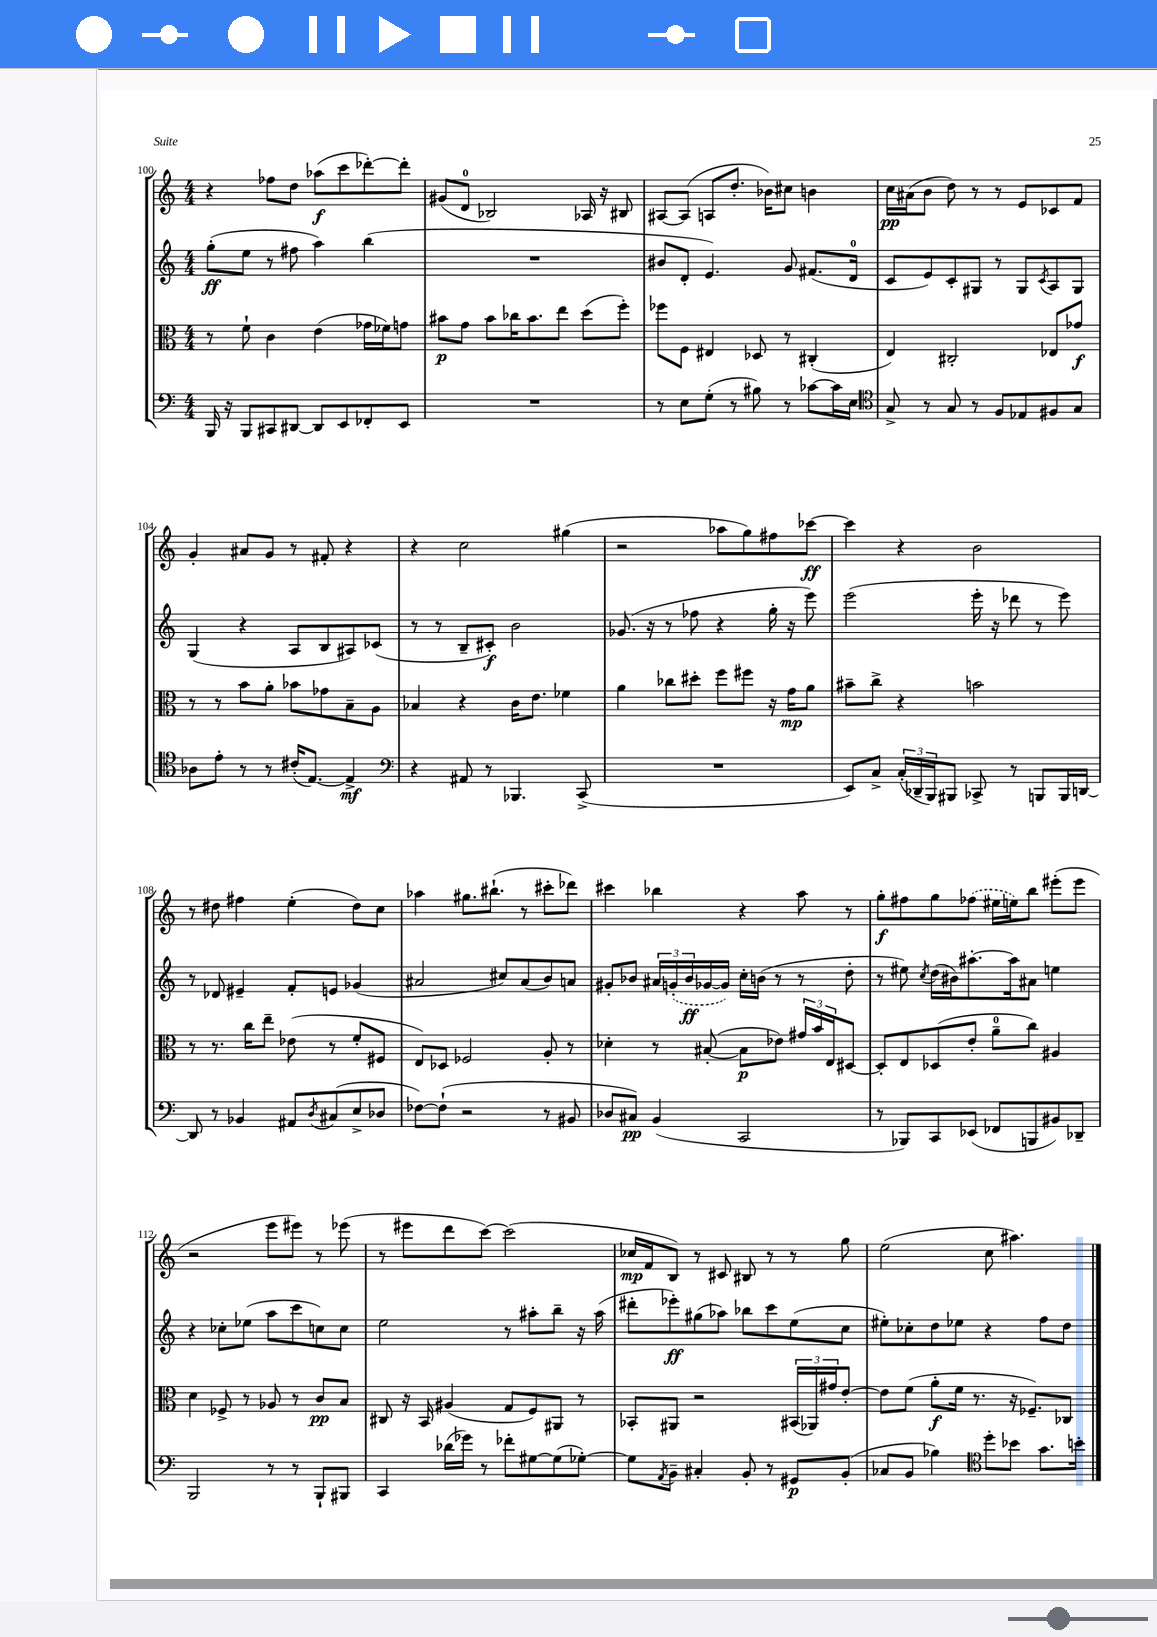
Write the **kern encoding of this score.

**kern	**dynam	**kern	**dynam	**kern	**dynam	**kern	**dynam
*part4	*part4	*part3	*part3	*part2	*part2	*part1	*part1
*staff4	*staff4	*staff3	*staff3	*staff2	*staff2	*staff1	*staff1
*clefF4	*	*clefC3	*	*clefG2	*	*clefG2	*
*k[]	*	*k[]	*	*k[]	*	*k[]	*
*M4/4	*	*M4/4	*	*M4/4	*	*M4/4	*
=100	=100	=100	=100	=100	=100	=100	=100
16BBB/	.	8r	.	(8gg'\L	ff	4r	.
16r	.	.	.	.	.	.	.
8BBB/L	.	8f`\	.	8ee\J	.	.	.
8CC#X/	.	4c\	.	8r	.	8ff-X\L	.
[8DD#X/J	.	.	.	8ff#X\	.	8dd\J	.
8DD#/L]	.	(4e\	.	4aa\)	.	(8aa-X\L	f
8EE/	.	.	.	.	.	8ccc\	.
8FF-X'/	.	16g-X\LL	.	(4bb\	.	[8ddd-X'\)	.
.	.	16f-X\J)	.	.	.	.	.
8EE/J	.	8gn\J	.	.	.	8ddd-'\J]	.
=101	=101	=101	=101	=101	=101	=101	=101
1r	.	8b#X\L	p	1r	.	(8g#X/L	.
.	.	8g\J	.	.	.	8d/J	.
.	.	8b#\L	.	.	.	2B-X/)	.
.	.	16cc-X\K	.	.	.	.	.
.	.	8.b#\	.	.	.	.	.
.	.	8ee\J	.	.	.	.	.
.	.	(8dd\L	.	.	.	16A-X/	.
.	.	.	.	.	.	16r	.
.	.	8ff'\J)	.	.	.	8B#X/	.
=102	=102	=102	=102	=102	=102	=102	=102
8r	.	8ff-X\L	.	8b#X/L	.	[8A#X/L	.
8E\L	.	8F\J	.	8d'/J	.	(8A#/J]	.
(8G'\J	.	4E#X/	.	4.e/)	.	8An/L	.
8r	.	.	.	.	.	8.dd'/J	.
8B#X\)	.	8D-X/	.	.	.	.	.
.	.	.	.	.	.	16b-X\KL)	.
8r	.	8r	.	8g/	.	8cc#X\J	.
[8c-X\L	.	(4C#X'/	.	(8.f#X/L	.	4bn\	.
16c-\L]	.	.	.	.	.	.	.
16E\JJ	.	.	.	16d/Jk	.	.	.
=103	=103	=103	=103	=103	=103	=103	=103
*clefC4	*	*	*	*	*	*	*
8G^/	.	4E/)	.	8c/L	.	16cc\LL	pp
.	.	.	.	.	.	(16a#X\J	.
8r	.	.	.	8e/)	.	8b\J	.
8G/	.	2C#X'/	.	8c'/	.	8dd\)	.
8r	.	.	.	8G#X/J	.	8r	.
8F/L	.	.	.	8r	.	8r	.
8E-X/	.	.	.	8G#/L	.	8e/L	.
.	.	.	.	8qc/	.	.	.
8F#X/	.	8E-X/L	.	8A/	.	8c-X/	.
8G/J	.	8g-X/J	f	8G#/J	.	8f/J	.
!!LO:LB:g=z
=104	=104	=104	=104	=104	=104	=104	=104
8A-X\L	.	8r	.	(4G/	.	4g'/	.
8e'\J	.	8r	.	.	.	.	.
8r	.	8b\L	.	4r	.	8a#X/L	.
8r	.	8a'\J	.	.	.	8g/J	.
(16c#X'/KL	.	8b-X\L	.	8A/L	.	8r	.
[8.E/J)	.	.	.	.	.	.	.
.	.	8g-X\	.	8B/	.	8f#X'/	.
4E^/]	mf	8B~\	.	8A#X/)	.	4r	.
.	.	8A\J	.	(8c-X/J	.	.	.
=105	=105	=105	=105	=105	=105	=105	=105
*clefF4	*	*	*	*	*	*	*
4r	.	4B-X/	.	8r	.	4r	.
.	.	.	.	8r	.	.	.
8AA#X/	.	4r	.	8B~/L	.	2cc\	.
8r	.	.	.	8c#X'/J)	f	.	.
4.BBB-X/	.	16c\KL	.	2b\	.	.	.
.	.	8.e\J	.	.	.	.	.
.	.	4f-X\	.	.	.	(4gg#X\	.
(8CC^/	.	.	.	.	.	.	.
=106	=106	=106	=106	=106	=106	=106	=106
1r	.	4a\	.	(8.g-X/	.	2r	.
.	.	.	.	16r	.	.	.
.	.	8cc-X\L	.	8r	.	.	.
.	.	8dd#X'\J	.	8ff-X\	.	.	.
.	.	8ff\L	.	4r	.	8aa-X\L	.
.	.	8ff#X\J	.	.	.	8gg\)	.
.	.	16r	.	16gg'\	.	8ff#X\	.
.	.	16g\KL	mp	16r	.	.	.
.	.	8a\J	.	8eee\)	.	[8ccc-X\J	ff
=107	=107	=107	=107	=107	=107	=107	=107
8EE/L)	.	8b#X~\L	.	(2eee\	.	4ccc-\]	.
8C^/J	.	8cc^\J	.	.	.	.	.
(24C'/LL	.	4r	.	.	.	4r	.
24DD-X~/	.	.	.	.	.	.	.
24BBB/J)	.	.	.	.	.	.	.
8BBB#X/J	.	.	.	.	.	.	.
8CC-X^/	.	2bn\	.	16eee'\	.	2b\	.
.	.	.	.	16r	.	.	.
8r	.	.	.	8ddd-X\	.	.	.
8BBBn/L	.	.	.	8r	.	.	.
16BBB/L	.	.	.	8eee\)	.	.	.
[16DDn/JJ	.	.	.	.	.	.	.
!!LO:LB:g=z
=108	=108	=108	=108	=108	=108	=108	=108
8DD/]	.	8r	.	8r	.	8r	.
8r	.	8.r	.	8d-X/	.	8dd#X\	.
4BB-X/	.	.	.	4e#X~/	.	4ff#X\	.
.	.	16cc\KL	.	.	.	.	.
.	.	8ee~\J	.	.	.	.	.
8AA#X/L	.	(8e-X\	.	8f'/L	.	(4ee'\	.
8qD/	.	.	.	.	.	.	.
(8C#X/	.	8r	.	8en/J	.	.	.
8E^/	.	8f'/L	.	(4g-X/	.	8dd#\L)	.
8D-X/J	.	8F#X/J	.	.	.	8cc\J	.
=109	=109	=109	=109	=109	=109	=109	=109
[8F-X\L)	.	8E/L)	.	2a#X/	.	4aa-X\	.
(8F-`\J]	.	8D-X/J	.	.	.	.	.
2r	.	2F-X/	.	.	.	8.gg#X\L	.
.	.	.	.	.	.	(8.bb#X`\J	.
.	.	.	.	8cc#X/L)	.	.	.
.	.	.	.	(8a#/	.	8r	.
8r	.	8A'/	.	8b/)	.	8ccc#X'\L	.
8BB#X/	.	8r	.	8an/J	.	8ddd-X\J)	.
=110	=110	=110	=110	=110	=110	=110	=110
8D-X/L	.	4d-X'\	.	8g#X'/L	.	4ccc#X\	.
8C#X/J)	pp	.	.	8b-X/J	.	.	.
(4BB/	.	8r	.	24a#X/LL	.	4bb-X\	.
.	.	.	.	(24gn'/	.	.	.
.	.	.	.	24b-/	ff	.	.
.	.	([8B#X'/	.	[16g-X/	.	.	.
.	.	.	.	16g-/JJ])	.	.	.
2CC/	.	8B#\L]	p	16cc'\LL	.	4r	.
.	.	.	.	(16bn\JJ	.	.	.
.	.	8e-X\J)	.	8r	.	.	.
.	.	24g#X/LL	.	8r	.	8aa\	.
.	.	24b/	.	.	.	.	.
.	.	24E/J	.	.	.	.	.
.	.	[8D#X/J	.	8dd'\	.	8r	.
=111	=111	=111	=111	=111	=111	=111	=111
8r	.	8D#'/L]	.	8r	.	8gg'\L	f
8BBB-X/L)	.	8E/	.	8ee#X\)	.	8ff#X\	.
.	.	.	.	8qcc/	.	.	.
8CC/	.	(8D-X/	.	(16dd\LL	.	8gg\	.
.	.	.	.	16b#X\J)	.	.	.
(8EE-X/J	.	8e'/J	.	[8.aa#X'\	.	(8ff-X\J	.
8FF-X/L	.	8a~\L	.	.	.	16ee#X\LL	.
.	.	.	.	16aa#\k]	.	16een\J)	.
8BBBn/	.	8cc\J)	.	8a#X\J	.	8bb\J	.
8BB#X/)	.	4A#X/	.	4een\	.	(8eee#X'\L	.
8DD-X~/J	.	.	.	.	.	8eee#\J	.
!!LO:LB:g=z
=112	=112	=112	=112	=112	=112	=112	=112
2BBB/	.	4d\	.	4r	.	2r	.
.	.	8F-X^/	.	8cc-X'\L	.	.	.
.	.	8r	.	(8ee-X\J	.	.	.
8r	.	8A-X/	.	8aa\L	.	8eee\L	.
8r	.	8r	.	8ccc\	.	8eee#X\J)	.
8BBB`/L	.	8c/L	pp	8ccn\)	.	8r	.
8BBB#X/J	.	8B/J	.	8cc\J	.	(8eee-X\	.
=113	=113	=113	=113	=113	=113	=113	=113
4CC/	.	8C#X/	.	2ee\	.	8r	.
.	.	16r	.	.	.	8eee#X\L	.
.	.	16BB/	.	.	.	.	.
(16d-X\LL	.	(4A#X/	.	.	.	8ddd\	.
16g-X\JJ)	.	.	.	.	.	.	.
8r	.	.	.	.	.	[8ccc\J)	.
8f-X'\L	.	8G/L	.	8r	.	(2ccc\]	.
[8G#X\	.	8F/)	.	8aa#X'\L	.	.	.
(8G#\]	.	8AA#X/J	.	8bb~\J	.	.	.
[8G-X'\J)	.	8r	.	16r	.	.	.
.	.	.	.	(16aa#\	.	.	.
=114	=114	=114	=114	=114	=114	=114	=114
8G-\L]	.	8BB-X'/L	.	8ddd#X'\L	.	16cc-X/LL	mp
.	.	.	.	.	.	16f/J	.
8qAA/	.	.	.	.	.	.	.
8BB~\J	.	8AA#X/J	.	8eee-X'\)	ff	8B/J)	.
4C#X'/	.	2r	.	(8gg#X\	.	8r	.
.	.	.	.	8aa-X\J)	.	8c#X/	.
8BB'/	.	.	.	8bb-X\L	.	8B#X/	.
8r	.	.	.	8ccc\	.	8r	.
8GG#X/L	p	(24BB#X/LL	.	(8ee\	.	8r	.
.	.	24AA-X/)	.	.	.	.	.
.	.	24g#X/J	.	.	.	.	.
(8BB'/J	.	[8e'/J	.	8cc\J	.	8gg\	.
=115	=115	=115	=115	=115	=115	=115	=115
8C-X/L	.	8e\L]	.	8ee#X'\L)	.	(2ee\	.
8BB/J	.	(8f\J	.	8cc-X'\	.	.	.
4B-X\)	.	8a'\L	f	8dd\	.	.	.
.	.	16f\Jk	.	8ee-X\J	.	.	.
.	.	8.r	.	.	.	.	.
*clefC4	*	*	*	*	*	*	*
8dd'\L	.	.	.	4r	.	8cc\	.
8b-X\J	.	16r	.	.	.	4.aa#X\)	.
.	.	8.F-X~/L)	.	.	.	.	.
8.g\L	.	.	.	8ff\L	.	.	.
.	.	8C-X/J	.	8dd\J	.	.	.
16bn'\Jk	.	.	.	.	.	.	.
==	==	==	==	==	==	==	==
*-	*-	*-	*-	*-	*-	*-	*-
